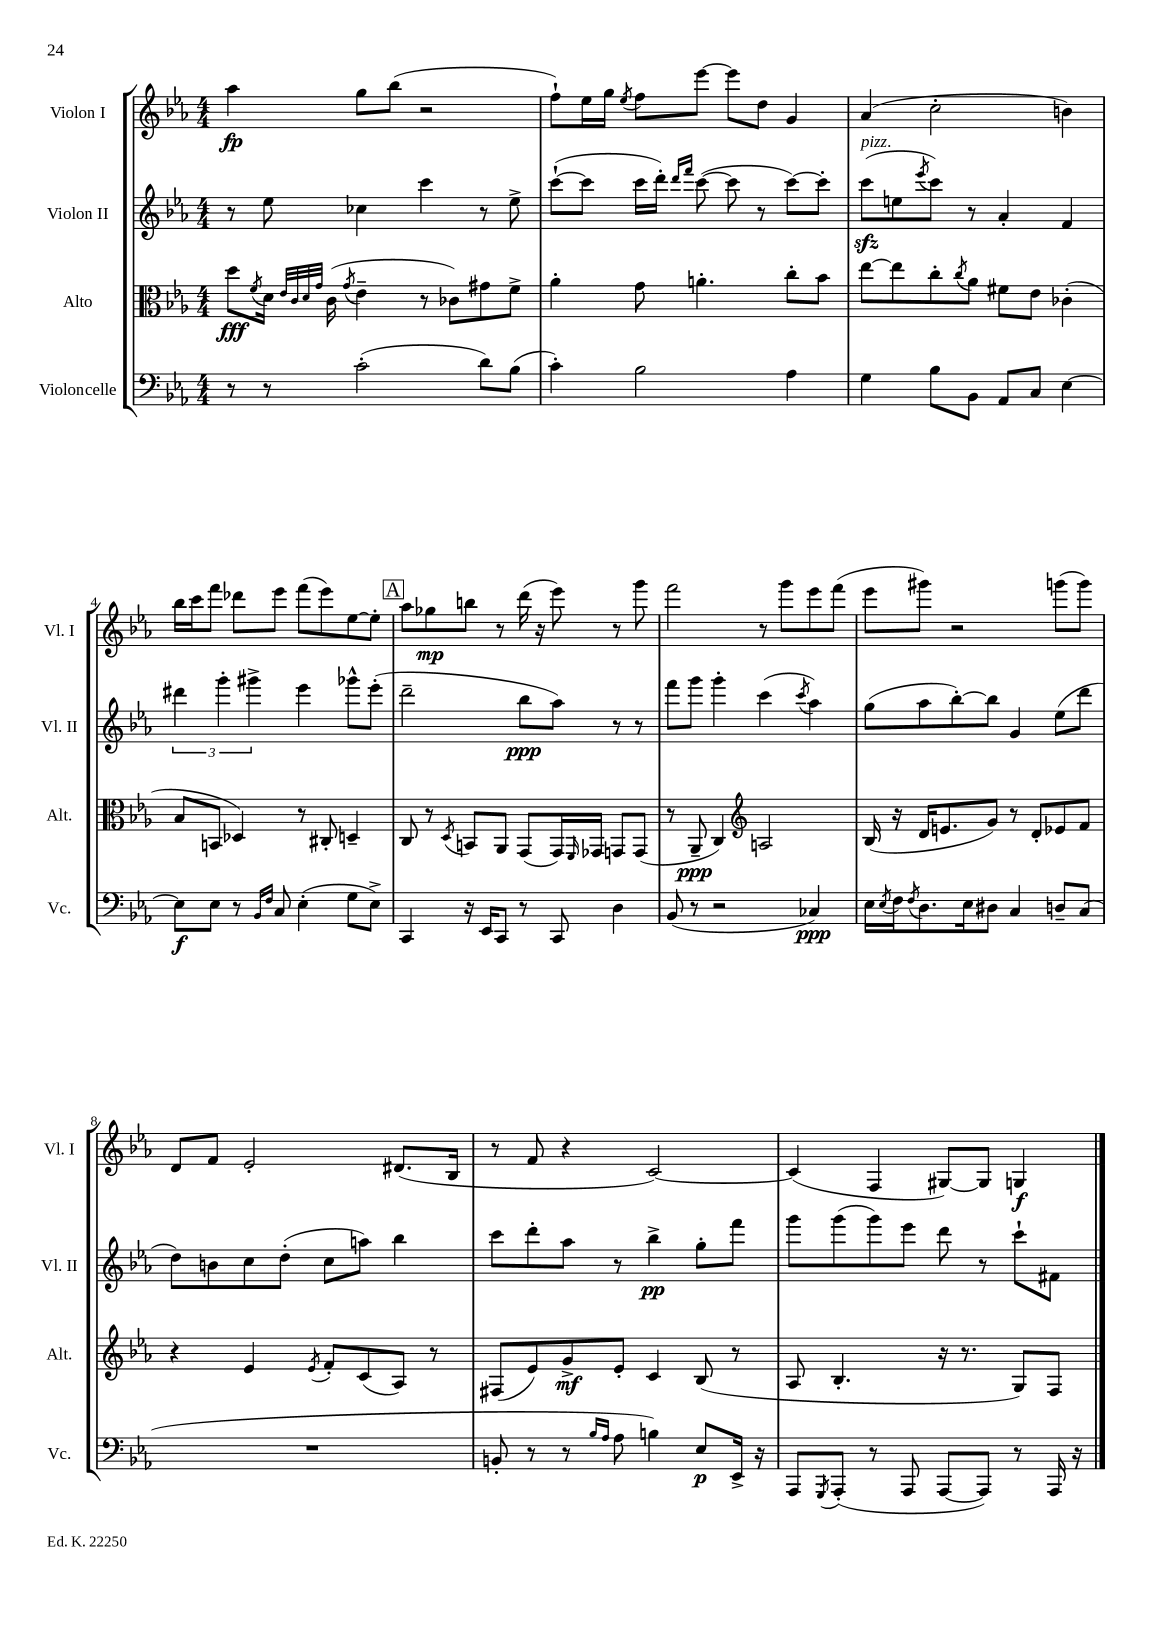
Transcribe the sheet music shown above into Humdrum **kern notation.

**kern	**dynam	**kern	**dynam	**kern	**dynam	**kern	**dynam
*part4	*part4	*part3	*part3	*part2	*part2	*part1	*part1
*staff4	*staff4	*staff3	*staff3	*staff2	*staff2	*staff1	*staff1
*I"Violoncelle	*	*I"Alto	*	*I"Violon II	*	*I"Violon I	*
*I'Vc.	*	*I'Alt.	*	*I'Vl. II	*	*I'Vl. I	*
*clefF4	*	*clefC3	*	*clefG2	*	*clefG2	*
*k[b-e-a-]	*	*k[b-e-a-]	*	*k[b-e-a-]	*	*k[b-e-a-]	*
*M4/4	*	*M4/4	*	*M4/4	*	*M4/4	*
=1	=1	=1	=1	=1	=1	=1	=1
8r	.	8dd\L	fff	8r	.	4aa-\	fp
.	.	8qf/	.	.	.	.	.
8r	.	16d\Jk	.	8ee-\	.	.	.
.	.	32qqe-/LLL	.	.	.	.	.
.	.	32qqc/	.	.	.	.	.
.	.	32qqd/	.	.	.	.	.
.	.	32qqg/JJJ	.	.	.	.	.
.	.	(16c\	.	.	.	.	.
.	.	8qg/	.	.	.	.	.
(2c'\	.	4e-~\	.	4cc-X\	.	8gg\L	.
.	.	.	.	.	.	(8bb-\J	.
.	.	8r	.	4ccc\	.	2r	.
.	.	8c-X\L)	.	.	.	.	.
8d\L)	.	8g#X\	.	8r	.	.	.
(8B-\J	.	8f^\J	.	8ee-^\	.	.	.
=2	=2	=2	=2	=2	=2	=2	=2
4c'\)	.	4a-'\	.	([8ccc`\L	.	8ff`\L)	.
.	.	.	.	8ccc\J]	.	16ee-\L	.
.	.	.	.	.	.	16gg\JJ	.
.	.	.	.	.	.	8qee-/	.
2B-\	.	8g\	.	16ccc\LL	.	8ff\L	.
.	.	.	.	16ddd'\JJ)	.	.	.
.	.	.	.	16qqddd/LL	.	.	.
.	.	.	.	16qqfff/JJ	.	.	.
.	.	4.an'\	.	([8ccc\	.	[8eee-\J	.
.	.	.	.	8ccc\]	.	8eee-\L]	.
.	.	.	.	8r	.	8dd\J	.
4A-\	.	8cc'\L	.	[8ccc\L)	.	4g/	.
.	.	8b-\J	.	8ccc'\J]	.	.	.
=3	=3	=3	=3	=3	=3	=3	=3
!	!	!	!	!LO:TX:a:i:t=pizz.	!	!	!
4G\	.	[8ee-\L	.	(8ccczz\L	.	(4a-/	.
.	.	8ee-\]	.	8een\	.	.	.
.	.	.	.	8qeee-/	.	.	.
8B-\L	.	8cc'\	.	8ccc\J)	.	2cc'\	.
.	.	8qcc/	.	.	.	.	.
8BB-\J	.	8a-\J	.	8r	.	.	.
8AA-/L	.	8f#X\L	.	4a-'/	.	.	.
8C/J	.	8e-\J	.	.	.	.	.
[4E-\	.	(4c-X'\	.	4f/	.	4bn\)	.
!!LO:LB:g=z
=4	=4	=4	=4	=4	=4	=4	=4
8E-\L]	f	8B-/L	.	6ddd#X\	.	16bb-\LL	.
.	.	.	.	.	.	16ccc\J	.
8E-\J	.	8BBn/J	.	.	.	8fff\J	.
.	.	.	.	6ggg'\	.	.	.
8r	.	4D-X/)	.	.	.	8ddd-X\L	.
.	.	.	.	6ggg#X^\	.	.	.
16qqBB-/LL	.	.	.	.	.	.	.
16qqF/JJ	.	.	.	.	.	.	.
8C/	.	.	.	.	.	8eee-\J	.
(4E-'\	.	8r	.	4eee-\	.	(8fff\L	.
.	.	8C#X'/	.	.	.	8eee-\)	.
8G\L	.	4Dn~/	.	8ggg-X^^\L	.	[8ee-\	.
8E-^\J)	.	.	.	(8eee-'\J	.	8ee-'\J]	.
!!LO:REH:place=s1:t=A
=5	=5	=5	=5	=5	=5	=5	=5
4CC/	.	8C/	.	2ddd~\	.	8aa-\L	.
.	.	8r	.	.	.	8gg-X\	mp
.	.	8qD/	.	.	.	.	.
16r	.	8BBn/L	.	.	.	8bbn\J	.
16EE-/KL	.	.	.	.	.	.	.
8CC/J	.	8AA-/J	.	.	.	8r	.
8r	.	(8GG/L	.	8bb-\L	ppp	(16ddd\	.
.	.	.	.	.	.	16r	.
8CC/	.	16GG/L)	.	8aa-\J)	.	8eee-\)	.
.	.	16qqFF/	.	.	.	.	.
.	.	16GG-X/JJ	.	.	.	.	.
4D\	.	8GGn/L	.	8r	.	8r	.
.	.	(8GG/J	.	8r	.	8ggg\	.
=6	=6	=6	=6	=6	=6	=6	=6
(8BB-/	.	8r	.	8fff\L	.	2fff\	.
8r	.	8AA-~/	ppp	8ggg\J	.	.	.
2r	.	4C/)	.	4ggg'\	.	.	.
*	*	*clefG2	*	*	*	*	*
.	.	2An/	.	(4ccc\	.	8r	.
.	.	.	.	.	.	8ggg\L	.
.	.	.	.	8qccc/	.	.	.
4C-X/)	ppp	.	.	4aa-\)	.	8eee-\	.
.	.	.	.	.	.	(8fff\J	.
=7	=7	=7	=7	=7	=7	=7	=7
16E-\LL	.	(16B-/	.	(8gg\L	.	8eee-\L	.
8qE-/	.	.	.	.	.	.	.
16F\J	.	16r	.	.	.	.	.
8qF/	.	.	.	.	.	.	.
8.D\	.	16d/KL	.	8aa-\	.	8ggg#X\J)	.
.	.	8.en/	.	.	.	.	.
.	.	.	.	[8bb-'\)	.	2r	.
16E-\k	.	.	.	.	.	.	.
8D#X\J	.	8g/J)	.	8bb-\J]	.	.	.
4C/	.	8r	.	4g/	.	.	.
.	.	8d'/L	.	.	.	.	.
8Dn~/L	.	8e-X/	.	(8ee-\L	.	(8gggn\L	.
(8C/J	.	8f/J	.	8ddd\J	.	8ggg\J)	.
!!LO:LB:g=z
=8	=8	=8	=8	=8	=8	=8	=8
1r	.	4r	.	8dd\L)	.	8d/L	.
.	.	.	.	8bn\	.	8f/J	.
.	.	4e-/	.	8cc\	.	2e-'/	.
.	.	.	.	(8dd'\J	.	.	.
.	.	8qe-/	.	.	.	.	.
.	.	8f'/L	.	8cc\L	.	.	.
.	.	(8c/	.	8aan\J)	.	.	.
.	.	8A-/J)	.	4bb-\	.	(8.d#X/L	.
.	.	8r	.	.	.	.	.
.	.	.	.	.	.	16B-/Jk	.
=9	=9	=9	=9	=9	=9	=9	=9
8BBn'/	.	(8F#X/L	.	8ccc\L	.	8r	.
8r	.	8e-/)	.	8ddd'\	.	8f/	.
8r	.	8g^/	mf	8aa-\J	.	4r	.
16qqB-/LL	.	.	.	.	.	.	.
16qqA-/JJ	.	.	.	.	.	.	.
8A-\	.	8e-'/J	.	8r	.	.	.
4Bn\)	.	4c/	.	4bb-^\	pp	[2c/)	.
8E-/L	p	(8B-/	.	8gg'\L	.	.	.
16EE-^/Jk	.	8r	.	8fff\J	.	.	.
16r	.	.	.	.	.	.	.
=10	=10	=10	=10	=10	=10	=10	=10
8AAA-/L	.	8A-/	.	8ggg\L	.	(4c/]	.
8qGGG/	.	.	.	.	.	.	.
(8AAA-'/J	.	4.B-'/	.	(8ggg\	.	.	.
8r	.	.	.	8ggg\)	.	4F/	.
8AAA-/	.	.	.	8eee-\J	.	.	.
[8AAA-/L	.	16r	.	8ddd\	.	[8G#X/L)	.
.	.	8.r	.	.	.	.	.
8AAA-/J])	.	.	.	8r	.	8G#/J]	.
8r	.	8G/L)	.	8ccc`\L	.	4Gn/	f
16AAA-/	.	8F/J	.	8f#X\J	.	.	.
16r	.	.	.	.	.	.	.
==	==	==	==	==	==	==	==
*-	*-	*-	*-	*-	*-	*-	*-
